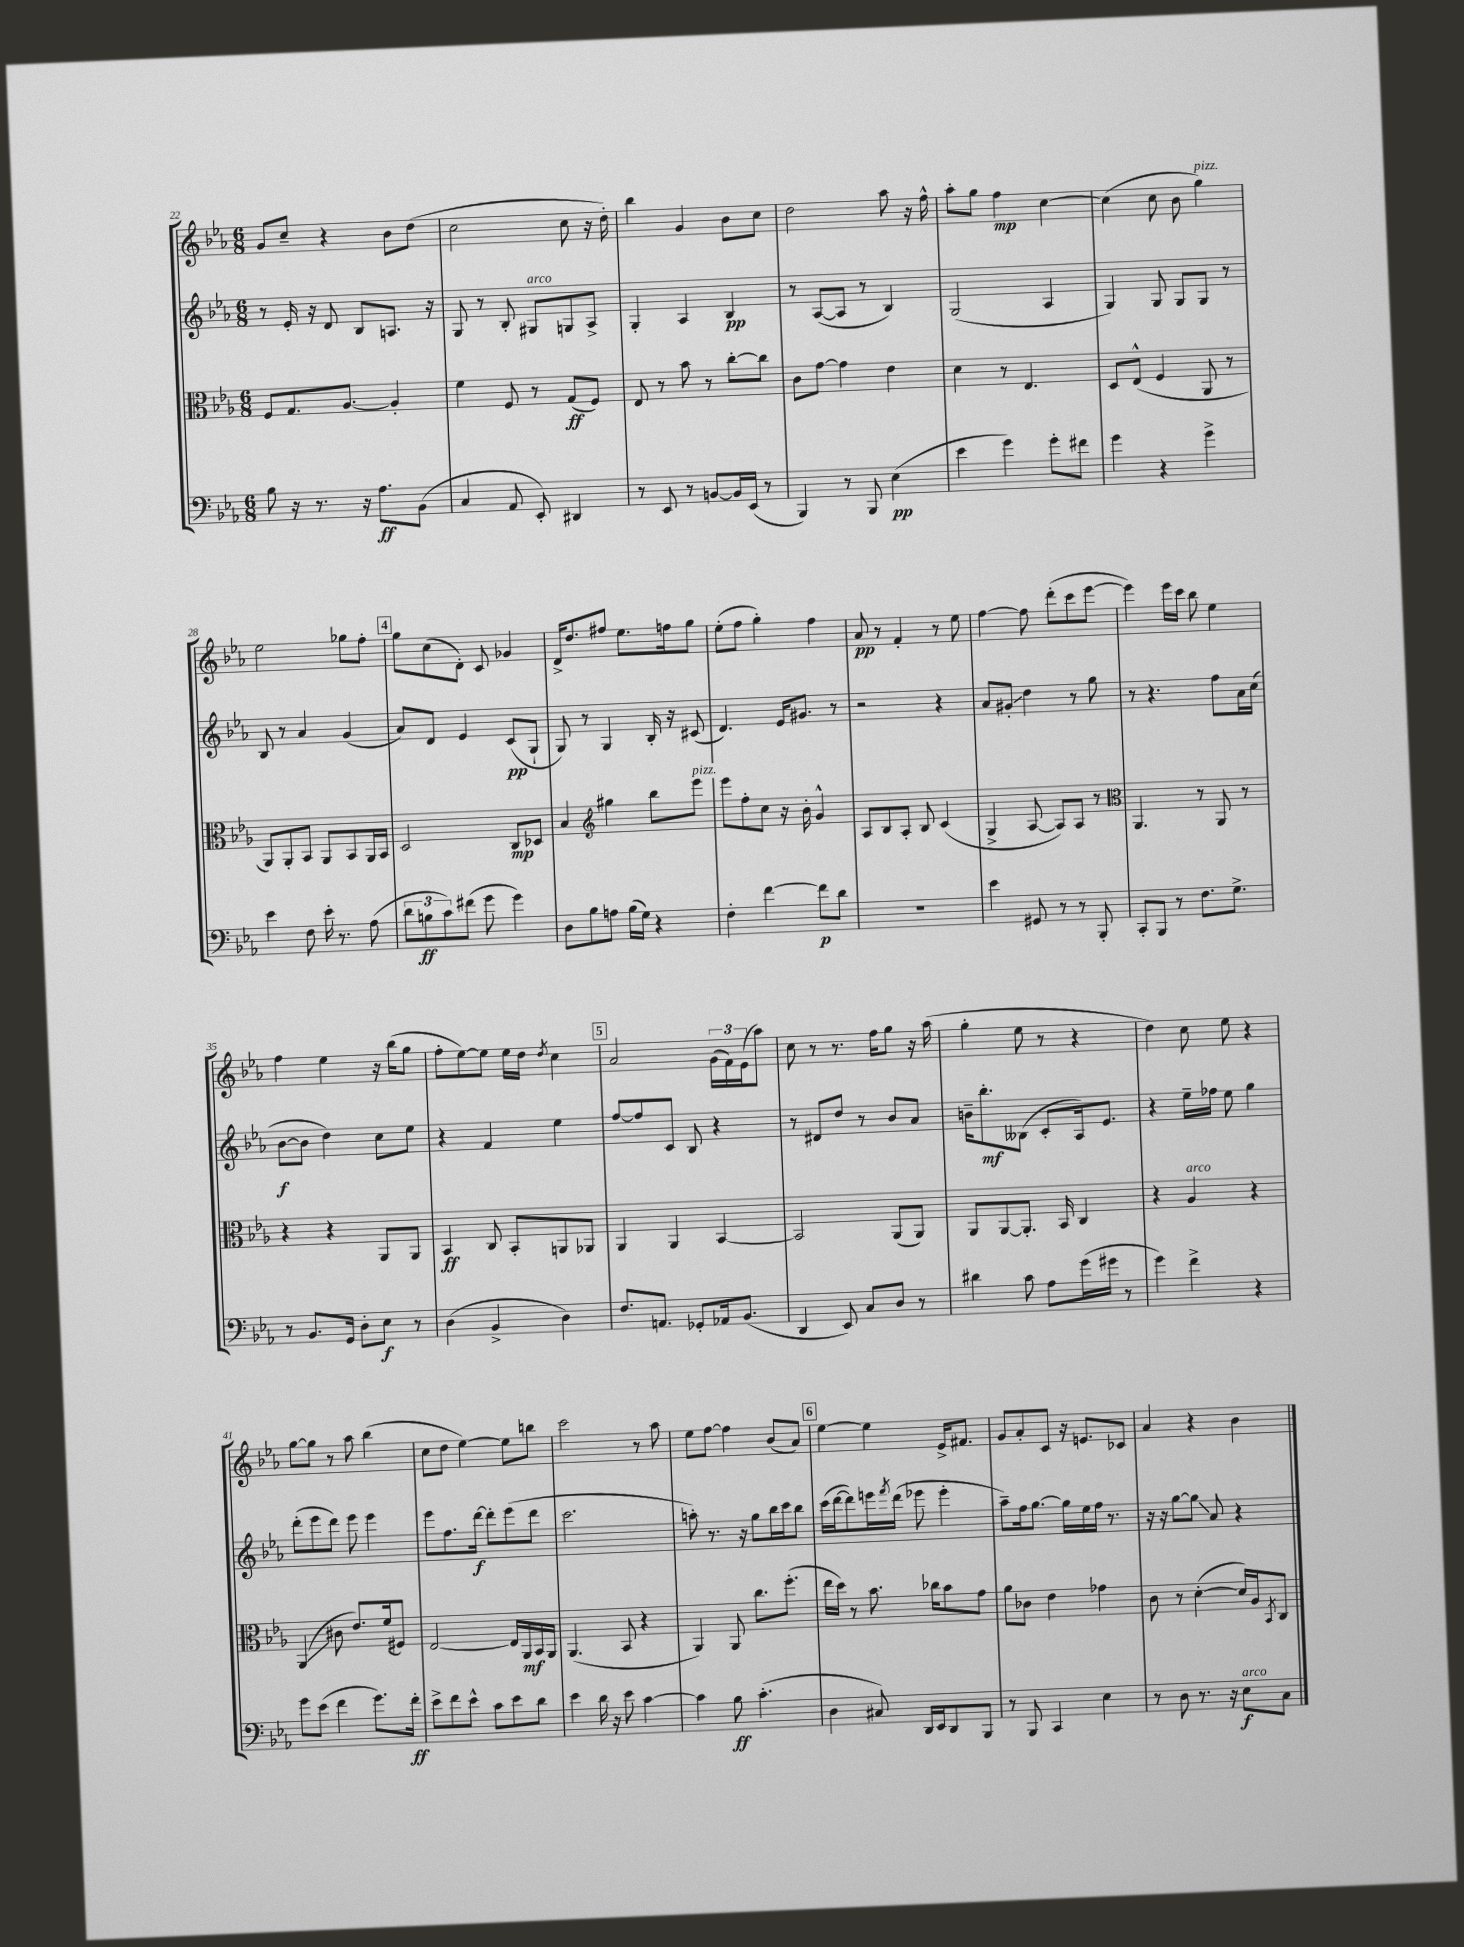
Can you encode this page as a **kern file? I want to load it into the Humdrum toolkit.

**kern	**kern	**kern	**kern
*staff4	*staff3	*staff2	*staff1
*clefF4	*clefC3	*clefG2	*clefG2
*k[b-e-a-]	*k[b-e-a-]	*k[b-e-a-]	*k[b-e-a-]
*M6/8	*M6/8	*M6/8	*M6/8
8B-\	8F/L	8r	8g/L
16r	8.G/	16e-'/	8cc~/J
8.r	.	16r	.
.	.	8d/	4r
.	[8.A-/J	.	.
16r	.	8B-/L	.
8.A-\L	.	.	.
.	4A-'/]	8.A/J	8b-\L
(8BB-\J	.	.	(8dd\J
.	.	16r	.
=	=	=	=
4C/	4f\	8G/	2cc\
.	.	8r	.
8AA-/	8F/	8B-'/	.
8EE-'/)	8r	8G#/L	.
4DD#/	(8G/L	8G/	8cc\
.	8F/J)	8A-^/J	16r
.	.	.	16dd'\)
=	=	=	=
8r	8E-/	4G'/	4bb-\
8EE-/	8r	.	.
8r	8b-\	4A-/	4g/
[8BB/L	8r	.	.
16BB/]L	[8cc'\L	4B-/	8b-\L
(16EE-/JJ	.	.	.
8r	8cc\]J	.	8cc\J
=	=	=	=
4BBB-/)	8c\L	8r	2dd\
.	[8g\J	([8A-/L	.
8r	4g\]	8A-/]J	.
8BBB-/	.	8r	.
(4E-\	4e-\	4B-/)	8aa-\
.	.	.	16r
.	.	.	16ff^^\
=	=	=	=
4e-\	4d\	(2G/	8aa-'\L
.	.	.	8gg\J
4g\)	8r	.	4ff\
.	4.E-/	.	.
8g'\L	.	4A-/	[4cc\
8f#\J	.	.	.
=	=	=	=
4g\	8D/L	4G/)	(4cc\]
.	(8E-^^/J	.	.
4r	4F/	8G/	8cc\
.	.	8G/L	8b-\
4g^\	8AA-/	8G/J	4gg\)
.	8r	8r	.
=	=	=	=
4e-\	8AA-/L)	8B-/	2ee-\
.	8AA-'/	8r	.
8F\	8BB-/J	4a-/	.
16e-'\	8AA-/L	.	.
8.r	.	.	.
.	8BB-/	(4g/	8gg-\L
(8A-\	16AA-/L	.	8ff'\J
.	16BB-/JJ	.	.
=	=	=	=
12d\L	2D/	8a-/L)	8gg\L
12B\	.	.	.
.	.	8d/J	(8cc\
12c\)	.	.	.
(8f#\J	.	4e-/	8d'\J)
8g\	.	.	8c/
4g\)	8C/L	(8c/L	4g-/
.	8D-/J	8G`/J	.
=	=	=	=
8D\L	4B-/	8G/)	16d^/LK
.	.	.	8.dd/
8B-\	.	8r	.
*	*clefG2	*	*
8A\J	4gg#\	4G/	8ff#/J
(16B-\LL	.	.	8.ee-\L
16G\JJ)	.	.	.
4r	8bb-\L	16B-'/	.
.	.	16r	16ff\k
.	8eee-\J	(8c#/	8gg\J
=	=	=	=
4F'\	8eee-\L	4.d/)	(8ee-'\L
.	8ff'\	.	8ff\J
[4f\	8cc\J	.	4gg'\)
.	16r	16e-/LK	.
.	16b-'\	8.g#/J	.
8f\]L	4g^^/	.	4ff\
8d\J	.	8r	.
=	=	=	=
2.r	8A-/L	2r	8a-/
.	8B-/	.	8r
.	8A-'/J	.	4f'/
.	8B-/	.	.
.	(4c/	4r	8r
.	.	.	8ee-\
=	=	=	=
4e-\	4G^/	8a-/L	[4ff\
.	.	8g#'/J	.
8GG#/	[8A-/	4dd\	8ff\]
8r	8A-/]L)	.	(8ddd'\L
8r	8A-/J	8r	8ccc\
8BBB-'/	8r	8gg\	[8eee-\J
=	=	=	=
*	*clefC3	*	*
8CC'/L	4.AA-/	8r	4eee-\])
8BBB-/J	.	4.r	.
8r	.	.	16eee-\LL
.	.	.	16ccc\JJ
8.F\L	8r	.	8bb-\
.	8AA-/	8ff\L	4ee-\
8.G^\J	.	.	.
.	8r	16a-\L	.
.	.	(16cc\JJ	.
=	=	=	=
8r	4r	[8b-\L	4ff\
8.BB-/L	.	8b-\]J	.
.	4r	4dd\)	4ee-\
16GG/Jk	.	.	.
8D'\L	.	.	.
8E-\J	8AA-/L	8cc\L	16r
.	.	.	(16bb-\LK
8r	8AA-/J	8ee-\J	8gg\J
=	=	=	=
(4D\	4BB-/	4r	8ff'\L
.	.	.	[8ee-\)
4BB-^/	8C/	4f/	8ee-\]J
.	8BB-'/L	.	16ee-\LL
.	.	.	16dd\JJ
.	.	.	8qdd/
4D\)	8AA/	4ee-\	4cc\
.	8AA-/J	.	.
=	=	=	=
8.F/L	4AA-/	[8ff/L	2a-/
.	.	8ff/]	.
8.AA/J	.	.	.
.	4AA-/	8c/J	.
8GG-'/L	.	8B-/	.
16AA-/k	[4BB-/	4r	(24g\LL
.	.	.	24f\)
(8.BB-/J	.	.	.
.	.	.	(24e-\J
.	.	.	8aa-\J)
=	=	=	=
4DD/	2BB-/]	8r	8cc\
.	.	8d#/L	8r
8EE-/)	.	8dd/J	8.r
8C/L	.	8r	.
.	.	.	16ff\LK
8D/J	(8AA-/L	8b-/L	8gg\J
8r	8AA-/J)	8a-/J	16r
.	.	.	(16aa-\
=	=	=	=
4d#\	8AA-/L	16b~\LK	4gg'\
.	.	8.bb-'\	.
.	[8AA-/	.	.
8c\	8.AA-'/]J	(8B--\J	8ee-\
8A-\L	.	8c'/L	8r
.	16BB-/	.	.
(16g\L	4C/	16A-/k)	4r
16g#\JJ	.	8.e-/J	.
8r	.	.	.
=	=	=	=
4g\)	4r	4r	4dd\)
4f^\	4A-/	16ee-~\LL	8cc\
.	.	16ff-\JJ	.
.	.	8ee-\	8ee-\
4r	4r	4gg\	4r
=	=	=	=
8g\L	(4AA-/	(8ddd'\L	[8gg\L
(8e-\J	.	8eee-\	8gg\]J
4f\	8c#\	8ddd\J)	8r
.	8.e-/L)	8eee-\	8aa-\
8.g\L)	.	4eee-\	(4bb-\
.	(16f/k	.	.
.	8F#/J)	.	.
16f'\Jk	.	.	.
=	=	=	=
8e-^\L	[2E-/	8eee-\L	8cc\L
8f\	.	8.ff\	8dd\J
8e-^^\J	.	.	[4ee-\)
.	.	[16ddd\Jk	.
8c\L	.	8ddd'\]L	.
8e-\	16E-/]LL	(8eee-\	8ee-\]L
.	16AA-/	.	.
8d\J	16BB-/	8ddd\J	8bb\J
.	16AA-/JJ	.	.
=	=	=	=
4e-\	(4.AA-/	2.ccc\	2ccc\
16d\	.	.	.
16r	.	.	.
8e-\	8BB-/	.	.
[4c\	4r	.	8r
.	.	.	8aa-\
=	=	=	=
4c\]	4AA-/)	8aa'\)	8ee-\L
.	.	8.r	[8ff\J
8B-\	8AA-/	.	4ff\]
.	.	16r	.
(4.c'\	8.cc\L	8gg\L	.
.	.	16bb-\L	(8b-/L
.	(8.ff'\J	16ccc\J	.
.	.	8bb-\J	8a-/J)
=	=	=	=
4D\	16ee-\LL	(16ccc\LL	[4ee-\
.	16dd\JJ)	[16ddd\J	.
.	8r	8ddd\])	.
8C#/)	8.b-\	16eee\L	4ee-\]
.	.	8qfff/	.
.	.	(16ddd\JJ	.
16DD/LL	.	8eee-\	.
16EE-/J	16cc-\LK	.	.
8DD/	8b-\	4eee-'\	16e-^/LK
.	.	.	8.f#/J
8BBB-/J	8g\J	.	.
=	=	=	=
8r	8a-\L	8aa-~\L)	8g/L
8BBB-/	8c-\J	16ff\k	8a-'/
.	.	[8.gg\J	.
4CC/	4e-\	.	8c/J
.	.	16gg\]LL	16r
.	.	16ee-\	8.e/L
4E-\	4g-\	16ff\JJ	.
.	.	8.r	.
.	.	.	8c-/J
=	=	=	=
8r	8c\	16r	4a-/
.	.	16r	.
8D\	8r	[8gg\L	.
8.r	([4d'\	8gg\]J	4r
.	.	8a-/	.
16r	.	.	.
8E-\L	16d/]LL)	4r	4b-\
.	16A-/J	.	.
.	8qBB-/	.	.
8C\J	8C/J	.	.
==	==	==	==
*-	*-	*-	*-
